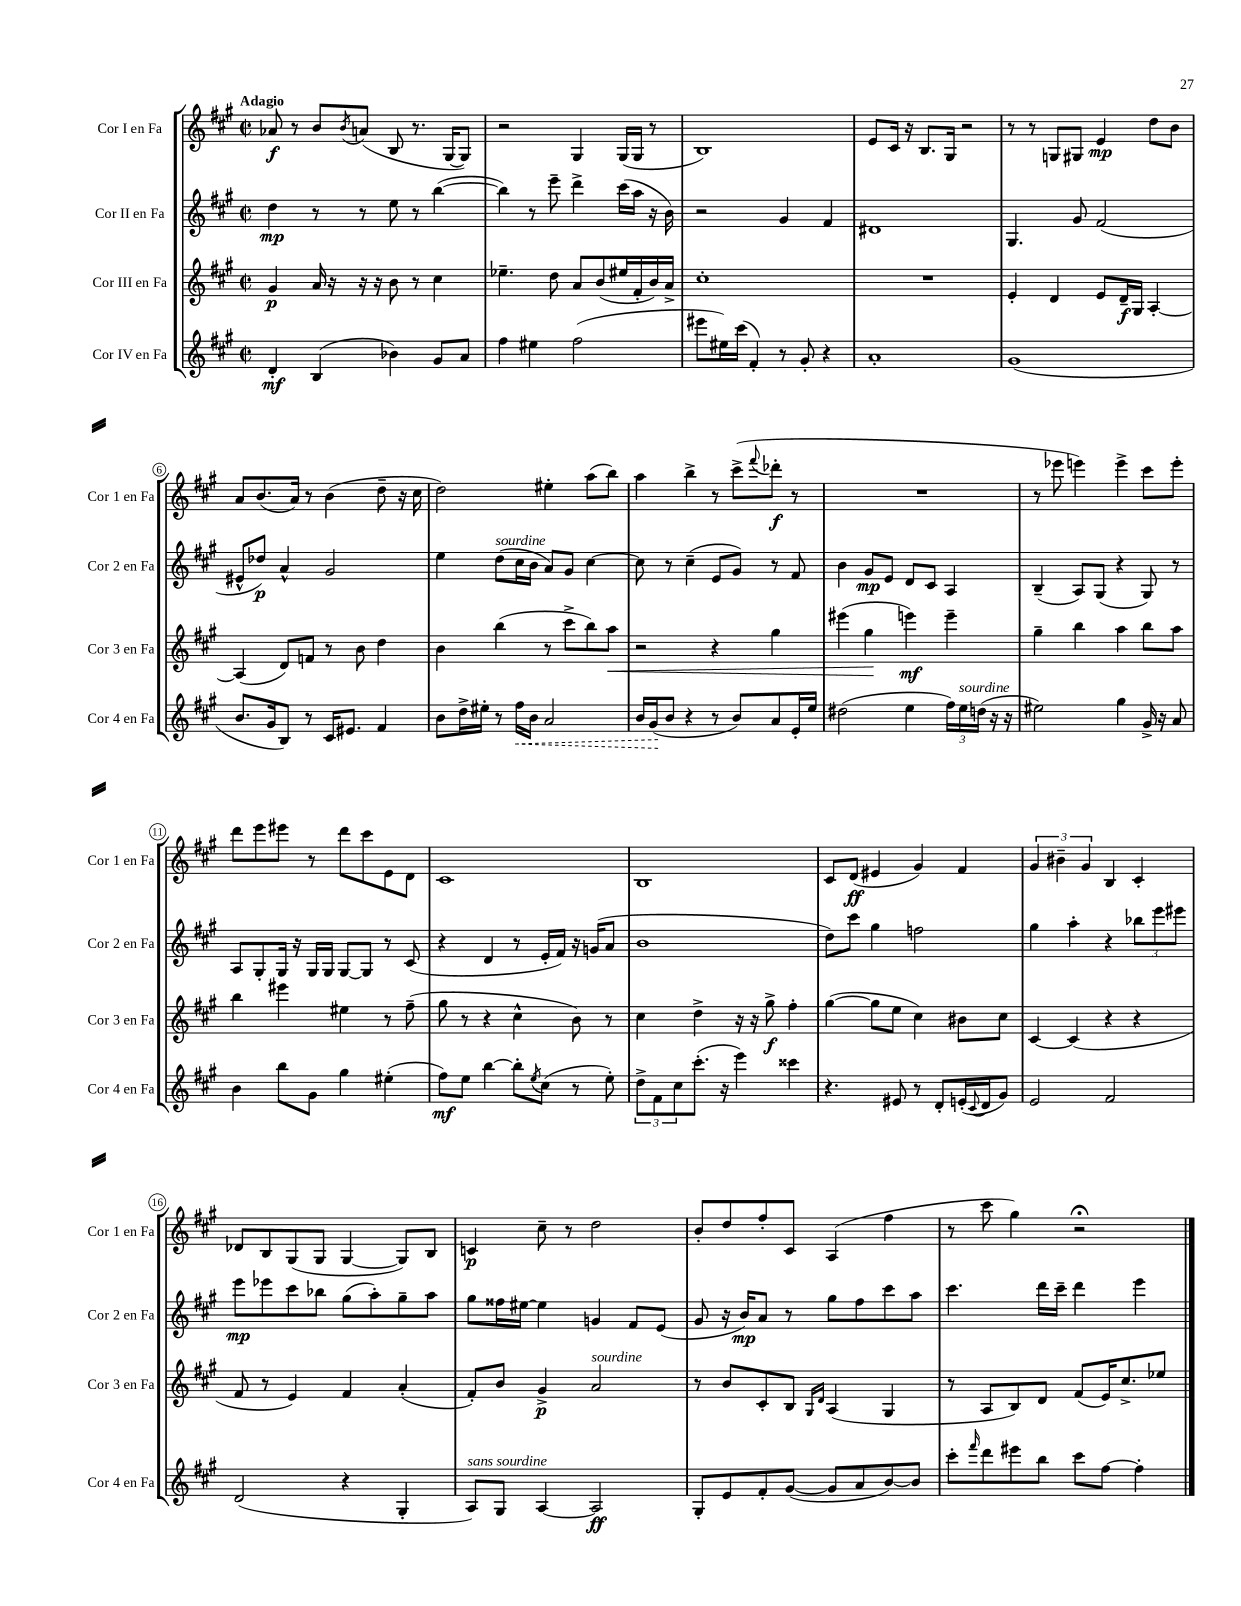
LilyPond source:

<<
\new StaffGroup <<
\new Staff = "s0" \with { instrumentName = "Cor I en Fa" shortInstrumentName = "Cor 1 en Fa" } {
    \clef treble \key a \major \defaultTimeSignature \time 2/2 \tempo "Adagio"
    aes'8\f r8 b'8 \acciaccatura { b'8 } a'8( b8 r8. gis16~ gis8) |
    r2 gis4 gis16( gis16 r8 |
    b1) |
    e'8 cis'16 r16 b8. gis16 r2 |
    r8 r8 g8 gis8 e'4\mp d''8 b'8 |
    a'8 b'8.( a'16) r8 b'4( d''8-- r16 cis''16 |
    d''2) eis''4-. a''8( b''8) |
    a''4 b''4-> r8 cis'''8->( \appoggiatura { fis'''8 } des'''8-.\f r8 |
    R1 |
    r8 ees'''8 e'''4) e'''4-> cis'''8 e'''8-. |
    d'''8 e'''8 eis'''8 r8 d'''8 cis'''8 e'8 d'8 |
    cis'1 |
    b1 |
    cis'8 d'8\ff( eis'4 gis'4) fis'4 |
    \tuplet 3/2 { gis'4 bis'4-- gis'4 } b4 cis'4-. |
    des'8 b8 gis8( gis8 gis4~ gis8) b8 |
    c'4\p cis''8-- r8 d''2 |
    b'8-. d''8 fis''8-. cis'8 a4( fis''4 |
    r8 cis'''8 gis''4) r2\fermata \bar "|." |
}
\new Staff = "s1" \with { instrumentName = "Cor II en Fa" shortInstrumentName = "Cor 2 en Fa" } {
    \clef treble \key a \major \defaultTimeSignature \time 2/2
    d''4\mp r8 r8 e''8 r8 b''4~( |
    b''4) r8 e'''8-- d'''4-> cis'''16( a''16 r16 b'16) |
    r2 gis'4 fis'4 |
    dis'1 |
    gis4. gis'8 fis'2( |
    eis'8-^ des''8\p) a'4-^ gis'2 |
    e''4 d''8^\markup { \italic "sourdine" }( cis''16 b'16 a'8) gis'8 cis''4~ |
    cis''8 r8 cis''4--( e'8 gis'8) r8 fis'8 |
    b'4 gis'8\mp e'8 d'8 cis'8 a4 |
    b4--( a8) gis8( r4 gis8) r8 |
    a8 gis8-. gis16 r16 gis16 gis16 gis8~ gis8 r8 cis'8( |
    r4 d'4 r8 e'16-. fis'16) r16 g'16( a'8 |
    b'1 |
    d''8) cis'''8 gis''4 f''2 |
    gis''4 a''4-. r4 \tuplet 3/2 { bes''8 e'''8 eis'''8 } |
    e'''8\mp ees'''8 cis'''8 bes''8 gis''8( a''8-.) gis''8-- a''8 |
    gis''8 fisis''16 eis''16~ eis''4 g'4 fis'8 e'8( |
    gis'8 r16 b'16\mp) a'8 r8 gis''8 fis''8 cis'''8 a''8 |
    cis'''4. d'''16 cis'''16-- d'''4 e'''4 \bar "|." |
}
\new Staff = "s2" \with { instrumentName = "Cor III en Fa" shortInstrumentName = "Cor 3 en Fa" } {
    \clef treble \key a \major \defaultTimeSignature \time 2/2
    gis'4\p a'16 r16 r16 r16 b'8 r8 cis''4 |
    ees''4.-- d''8 a'8 b'8( eis''16 fis'16-. b'16) a'16-> |
    cis''1-. |
    R1 |
    e'4-. d'4 e'8 d'16--\f gis16 a4~-. |
    a4( d'8) f'8 r8 b'8 d''4 |
    b'4 b''4( r8 cis'''8-> b''8) a''8\< |
    r2 r4 gis''4 |
    eis'''4( gis''4\! e'''4\mf) e'''4-- |
    gis''4-- b''4 a''4 b''8 a''8 |
    b''4 eis'''4 eis''4 r8 fis''8--( |
    gis''8 r8 r4 cis''4-^ b'8) r8 |
    cis''4 d''4-> r16 r16 gis''8->\f fis''4-. |
    gis''4~( gis''8 e''8 cis''4) bis'8 cis''8 |
    cis'4~ cis'4( r4 r4 |
    fis'8 r8 e'4) fis'4 a'4-.( |
    fis'8-.) b'8 gis'4->\p a'2^\markup { \italic "sourdine" } |
    r8 b'8 cis'8-. b8 \grace { gis16 d'16 } a4( gis4 |
    r8 a8 b8) d'8 fis'8( e'16) cis''8.-> ees''8 \bar "|." |
}
\new Staff = "s3" \with { instrumentName = "Cor IV en Fa" shortInstrumentName = "Cor 4 en Fa" } {
    \clef treble \key a \major \defaultTimeSignature \time 2/2
    d'4-.\mf b4( bes'4) gis'8 a'8 |
    fis''4 eis''4 fis''2( |
    eis'''8 eis''16) cis'''16( fis'4-.) r8 gis'8-. r4 |
    a'1-. |
    gis'1( |
    b'8. gis'16 b8) r8 cis'16 eis'8. fis'4 |
    b'8 d''16-> eis''16-. r8 \once \override Hairpin.style = #'dashed-line fis''16\< b'16 a'2 |
    b'16 gis'16\!( b'8 r4 r8 b'8) a'8 e'16-. e''16 |
    dis''2( e''4 \tuplet 3/2 { fis''16) e''16^\markup { \italic "sourdine" } d''16( } r16 r16 |
    eis''2) gis''4 gis'16-> r16 a'8 |
    b'4 b''8 gis'8 gis''4 eis''4-.( |
    fis''8\mf) e''8 b''4~ b''8-. \acciaccatura { e''8 } cis''8( r8 e''8-.) |
    \tuplet 3/2 { d''8-> fis'8 cis''8 } cis'''8.-.( r16 e'''4) cisis'''4 |
    r4. eis'8 r8 d'8-. e'16-.( \appoggiatura { cis'8 } d'16 gis'8) |
    e'2 fis'2 |
    d'2( r4 gis4-. |
    a8^\markup { \italic "sans sourdine" }) gis8 a4~ a2\ff |
    gis8-. e'8 fis'8-. gis'8~( gis'8 a'8 b'8~) b'8 |
    cis'''8-. \grace { fis'''16 } d'''8 eis'''8 b''8 cis'''8 fis''8~ fis''4-. \bar "|." |
}
>>
>>
\layout { \context { \Score \override BarNumber.stencil = #(make-stencil-circler 0.1 0.3 ly:text-interface::print) } }
